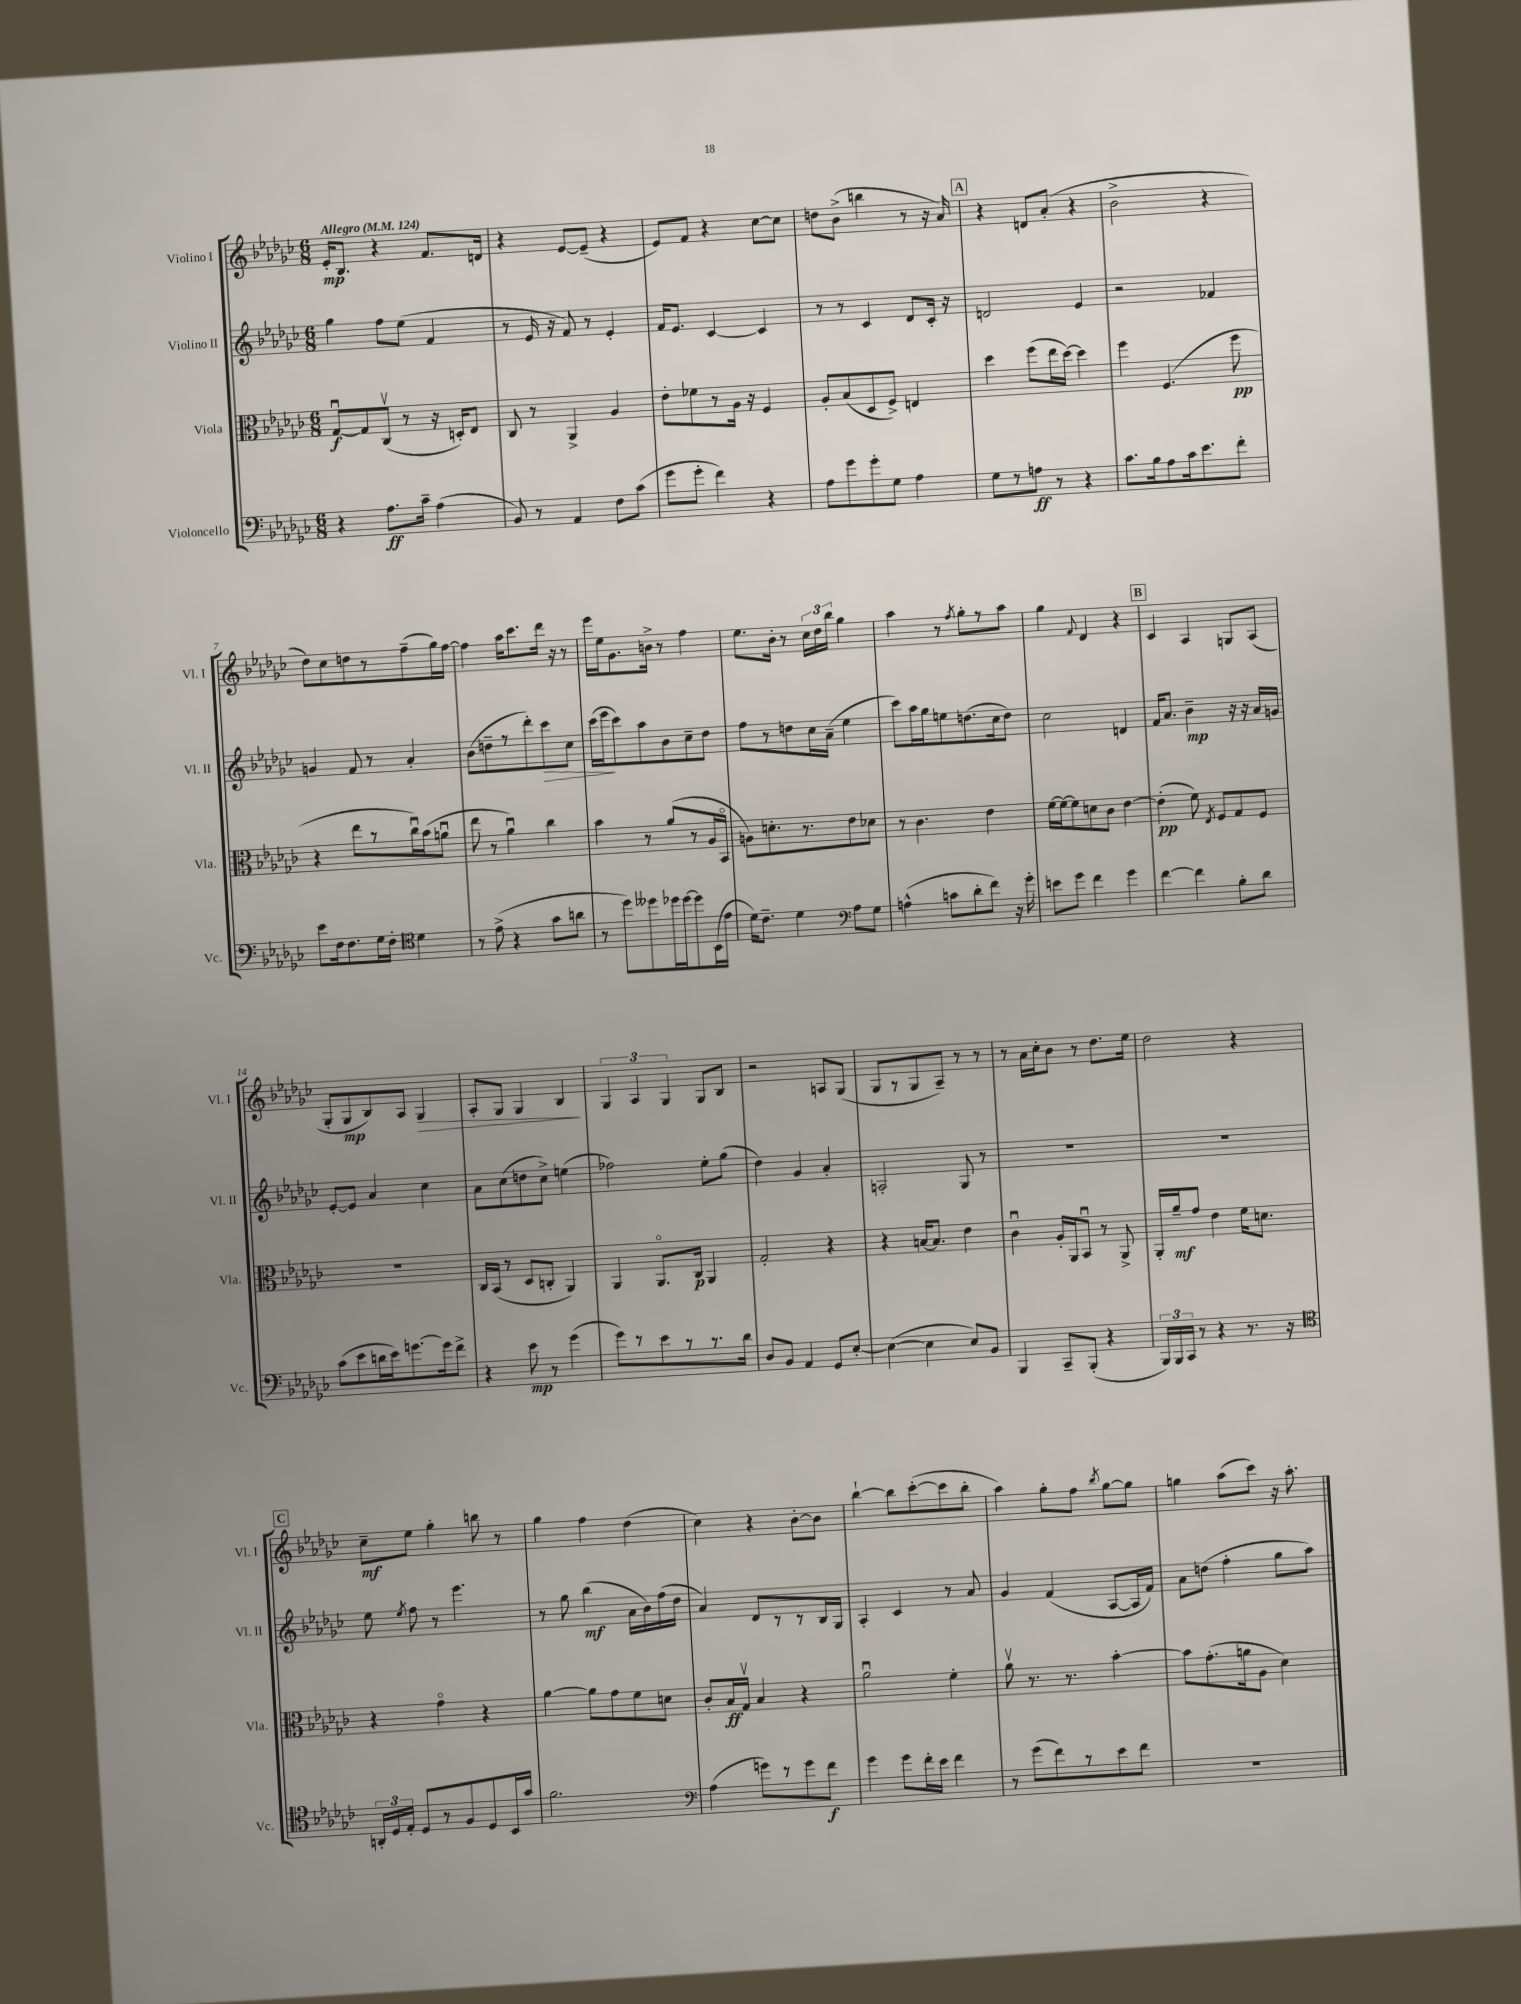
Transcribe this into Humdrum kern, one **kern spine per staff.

**kern	**kern	**kern	**kern
*staff4	*staff3	*staff2	*staff1
*clefF4	*clefC3	*clefG2	*clefG2
*k[b-e-a-d-g-c-]	*k[b-e-a-d-g-c-]	*k[b-e-a-d-g-c-]	*k[b-e-a-d-g-c-]
*M6/8	*M6/8	*M6/8	*M6/8
*MM124	*MM124	*MM124	*MM124
4r	[8G-u	4gg-	16e-'
.	.	.	8.B-
.	8G-]	.	.
8.A-	(8C-v	8ff	4r
.	8r	(8ee-	.
16c-~	.	.	.
(4A-	16r	4f	8.f
.	16D')	.	.
.	8E-	.	.
.	.	.	16d
=	=	=	=
8BB-)	8C-	8r	4r
8r	8r	16e-	.
.	.	16r	.
4AA-	4AA-^	8f)	[8e-
.	.	8r	(8e-~]
8F	4A-	4e-'	4r
(8c-	.	.	.
=	=	=	=
8g-	8e-'	16f	8e-)
.	.	8.e-	.
8g-'	8f-	.	8f
4f)	8r	[4c-	4r
.	16A-	.	.
.	16r	.	.
4r	4F	4c-]	[8cc-
.	.	.	8cc-]
=	=	=	=
8A-	8A-'	8r	8dd
8g-	(8B-	8r	(8b-^
8g-'	8D-	4c-	4bb
8G-	8F^)	.	.
4A-	4E	8d-	8r
.	.	16c-'	16r
.	.	16r	16a-)
=	=	=	=
8G-	4dd-	2d	4r
8r	.	.	.
8A	(8ff	.	8d
8r	16ee-	.	(8a-'
.	[16dd-)	.	.
4r	4dd-]	4e-	4r
=	=	=	=
8.c-	4ff	2r	2b-^
16B-	.	.	.
8A-	(4.F	.	.
16c-	.	.	.
8.e-	.	.	.
.	.	4f-	4r
8f'	8ff	.	.
=	=	=	=
8e-	4r	4g	8dd-)
16F	.	.	8cc-
8.F	.	.	.
.	8ee-	8f	8dd
16G-	8r	8r	8r
16F'	.	.	.
*clefC4	*	*	*
4d-	16cc-u)	4a-'	(8ff~
.	(16b-	.	.
.	8au	.	16gg-)
.	.	.	[16ff
=	=	=	=
8r	8ee-	(8b-	4ff]
(8e-^	8r	8dd~	.
4r	4a-u)	8r	16aa-
.	.	.	8.ccc-
.	.	8ddd-')	.
8g-	4cc-	8ccc-	16ddd-
.	.	.	16r
8a	.	8cc-	8r
=	=	=	=
8r	4b-	(16ccc-	16eee-
.	.	16eee-	16ee-
8dd-)	.	8ccc-)	8.g-
8dd--	8r	8aa-	.
.	.	.	16b^
16dd-	(8a-	8b-	8r
[16dd-	.	.	.
8dd-]	8r	8cc-~	4ff
(16BB-	16A-	8dd-	.
16e-	16BB-o	.	.
=	=	=	=
16d-)	8A)	8ff	8.ee-
8.c-~	.	.	.
.	8.d'	8r	.
.	.	.	16b-'
4d-	.	8dd	8r
.	8.r	.	.
.	.	16cc-	24cc-
.	.	.	24dd-
.	.	(16a-~	.
.	.	.	24bb-
*clefF4	*	*	*
8A-	8e-	4ee-	4gg-
8G-	8d-	.	.
=	=	=	=
(4A^^	8r	8ccc-)	4aa-
.	4.c-	16aa-	.
.	.	16gg-	.
8c	.	8ee	8r
.	.	.	8qff
8d-'	.	(8.dd	8gg-'
8f)	4e-	.	8r
.	.	16cc-	.
16r	.	8dd)	8aa-
16g-'	.	.	.
=	=	=	=
8e	[16f	2cc-	4gg-
.	16f_	.	.
8g-	8f]	.	.
.	.	.	8qqf
4f	8d	.	4d-
.	8c-	.	.
4g-	[4e-	4d	4r
=	=	=	=
[4f	(4e-']	16f	4c-
.	.	8.a-	.
4f]	8f)	4b-~	4A-
.	8qE-	.	.
.	8F	.	.
8B-'	8G-	16r	8G
.	.	16r	.
8d-	8F	16a-	(8A-
.	.	16g	.
=	=	=	=
(8c-	2.r	[8e-'	8G-'
8e-	.	8e-]	8G-
16d	.	4a-	8B-)
16e-)	.	.	.
[8.g	.	.	8A-
.	.	4cc-	4G-
16g]	.	.	.
8f^	.	.	.
=	=	=	=
4r	16C-	8a-	8A-'
.	(16BB-	.	.
.	8r	(8cc-	8G-
8e-	8D-	8dd	4G-
8r	8C'	8cc-^)	.
(4g-	4AA-)	(4ee	4B-
=	=	=	=
8g-)	4AA-	2ff-)	6G-
8r	.	.	.
.	.	.	6A-
8e-	8.AA-o	.	.
.	.	.	6G-
8r	.	.	.
.	16C-	.	.
8.r	4AA-	8ee-'	8G-
.	.	(8gg-	8B-
16d-	.	.	.
=	=	=	=
8D-	2G-'	4dd-)	2r
8BB-	.	.	.
4AA-	.	4g-	.
8GG-	4r	4a-'	8A
[8E-'	.	.	(8G-
=	=	=	=
(4E-_	4r	2A'	8G-
.	.	.	8r
4E-]	[16B	.	8G-
.	8.B]	.	.
.	.	.	8A-~)
8E-)	4e-	8G-	8r
8BB-	.	8r	8r
=	=	=	=
4BBB-	4c-u	2.r	8r
.	.	.	16a-
.	.	.	16cc-'
8CC-~	16A-'	.	8b-
.	16AA-	.	.
(8BBB-'	8BB-u	.	8r
4r	8r	.	8.dd-
.	8AA-^	.	.
.	.	.	16ee-
=	=	=	=
24BBB-)	16AA-'	2.r	2dd-
24BBB-	.	.	.
.	16a-~	.	.
24CC-	.	.	.
8r	8g-	.	.
4r	4e-	.	.
8.r	16f	.	4r
.	8.d	.	.
16r	.	.	.
=	=	=	=
*clefC4	*	*	*
24AA'	4r	8ee-	8cc-~
24D-	.	.	.
24E-'	.	.	.
.	.	8qee-	.
8D-	.	8ff	8ee-
8r	4g-o	8r	4gg-'
8F	.	4.eee-	.
8D-	4r	.	8bb
16BB-	.	.	8r
16g-	.	.	.
=	=	=	=
2.f	[4a-	8r	4gg-
.	.	8gg-	.
.	8a-]	(4bb-	4ff
.	8g-	.	.
.	8f	16a-	(4dd-
.	.	16b-)	.
.	8d	(16ff	.
.	.	16dd-	.
=	=	=	=
*clefF4	*	*	*
(4A-	8c-'	4a-)	4cc-)
.	16B-	.	.
.	16G-v	.	.
8g)	4B-	8d-	4r
8r	.	8r	.
8g	4r	8r	[8b-'
8f	.	16B-	8b-]
.	.	16G-	.
=	=	=	=
4g-	2a-u	4A-'	[4bb-`
8g-	.	4c-	8bb-]
16f'	.	.	([8ccc-'
16e-	.	.	.
4f	4f'	8r	8ccc-]
.	.	8a-	8bb-'
=	=	=	=
8r	8a-v	4g-	4aa-)
(8g-	8.r	.	.
8f)	.	(4f	8gg-'
.	8.r	.	.
8r	.	.	8ff
.	.	.	8qbb-
8e-	[4b-'	[8A-	[8gg-
8f	.	16A-]	8gg-]
.	.	16f)	.
=	=	=	=
2.r	8b-]	8a-	4gg
.	(8.g-'	(8dd	.
.	.	4ff'	(8aa-
.	16a	.	.
.	8A-	.	8ccc-)
.	4d-)	8gg-	16r
.	.	.	8.aa-'
.	.	8aa-)	.
==	==	==	==
*-	*-	*-	*-
